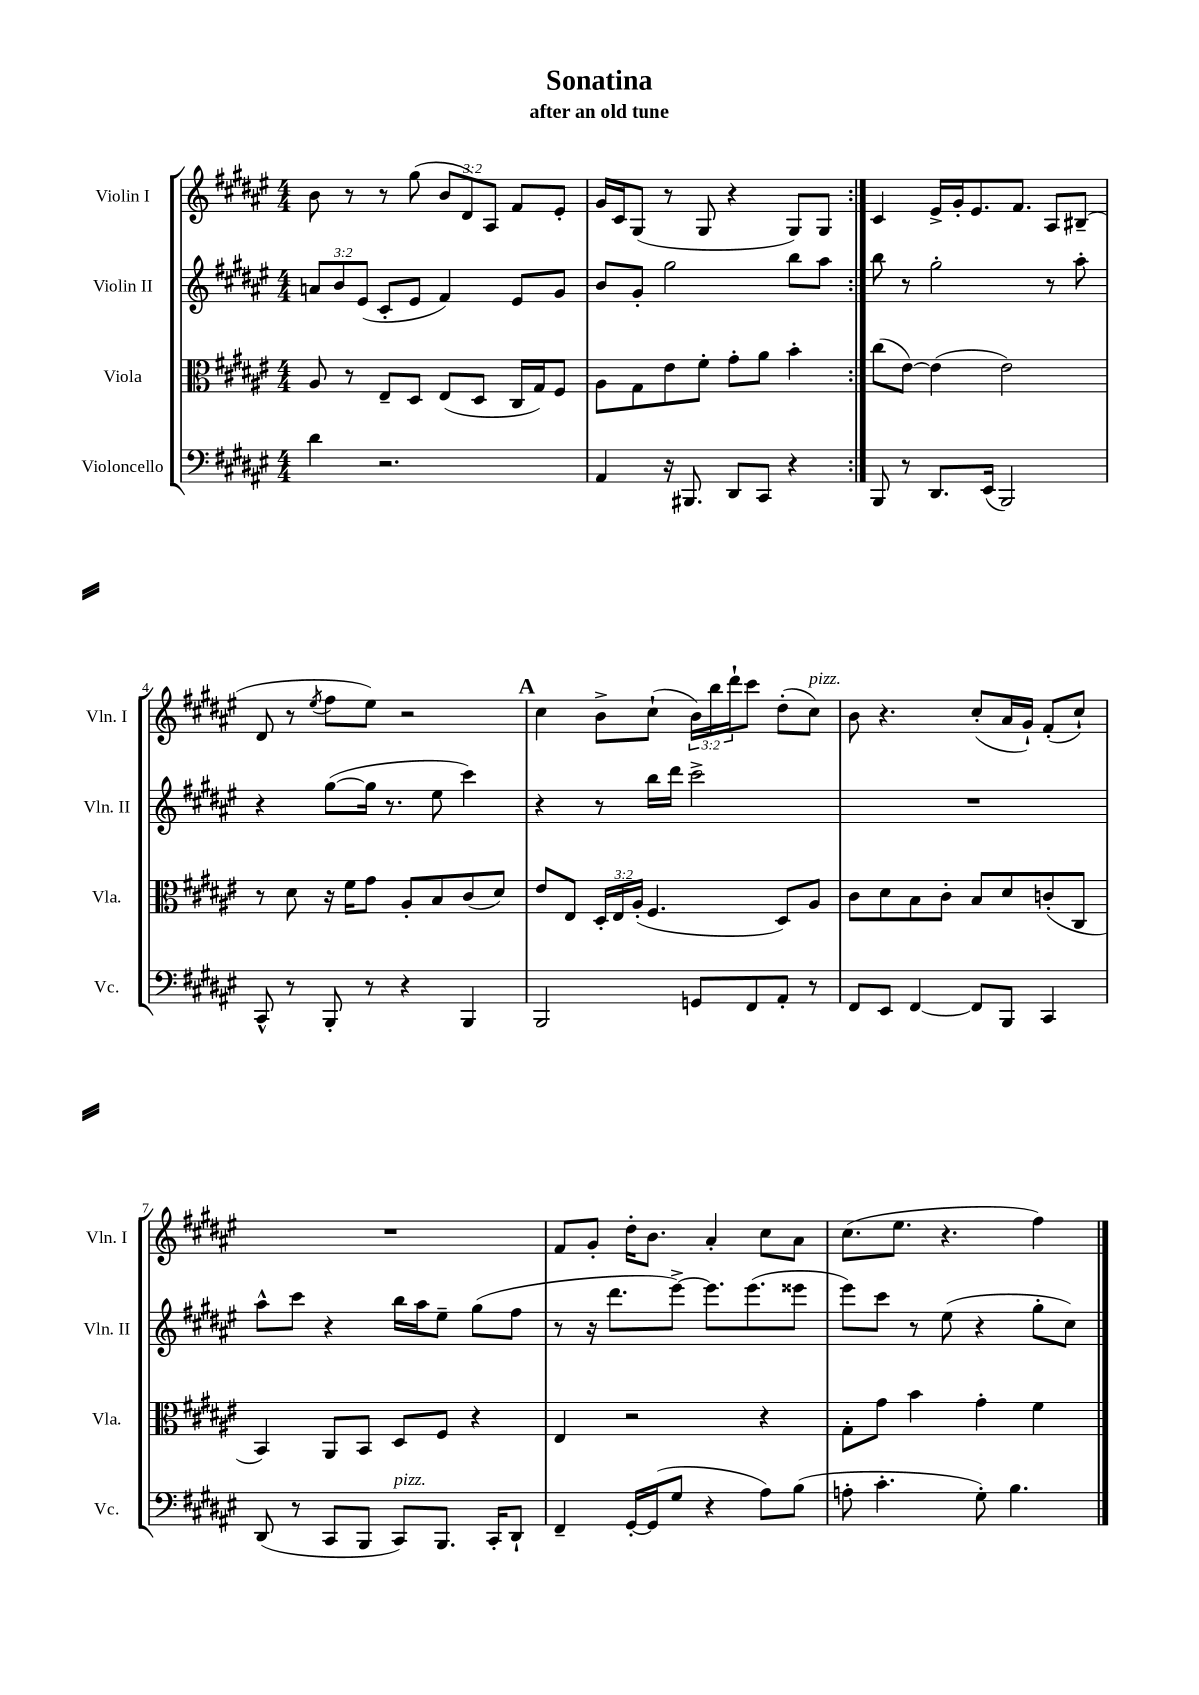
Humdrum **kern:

**kern	**kern	**kern	**kern
*part4	*part3	*part2	*part1
*staff4	*staff3	*staff2	*staff1
*I"Violoncello	*I"Viola	*I"Violin II	*I"Violin I
*I'Vc.	*I'Vla.	*I'Vln. II	*I'Vln. I
*clefF4	*clefC3	*clefG2	*clefG2
*k[f#c#g#d#a#e#]	*k[f#c#g#d#a#e#]	*k[f#c#g#d#a#e#]	*k[f#c#g#d#a#e#]
*M4/4	*M4/4	*M4/4	*M4/4
=1	=1	=1	=1
4d#\	8A#/	12an/L	8b\
.	.	12b/	.
.	8r	.	8r
.	.	(12e#/J	.
2.r	8E#~/L	8c#'/L	8r
.	8D#/J	8e#/J	(8gg#\
.	(8E#/L	4f#/)	12b/L
.	.	.	12d#/)
.	8D#/J	.	.
.	.	.	12A#/J
.	16C#/LL	8e#/L	8f#/L
.	16G#/J)	.	.
.	8F#/J	8g#/J	8e#'/J
=2	=2	=2	=2
4AA#/	8A#\L	8b/L	16g#/LL
.	.	.	16c#/J
.	8G#\	8g#'/J	(8G#/J
16r	8e#\	2gg#\	8r
8.BBB#X/	.	.	.
.	8f#'\J	.	8G#/
8DD#/L	8g#'\L	.	4r
8CC#/J	8a#\J	.	.
4r	4b'\	8bb\L	8G#/L)
.	.	8aa#\J	8G#/J
=3:|!	=3:|!	=3:|!	=3:|!
8BBB/	(8cc#\L	8bb\	4c#/
8r	[8e#\J)	8r	.
8.DD#/L	(4e#\]	2gg#'\	16e#^/LL
.	.	.	16g#'/J
.	.	.	8.e#/
(16EE#/Jk	.	.	.
2BBB/)	2e#\)	.	.
.	.	.	8.f#/J
.	.	8r	8A#/L
.	.	8aa#'\	(8B#X~/J
!!LO:LB:g=z
=4	=4	=4	=4
8CC#^^/	8r	4r	8d#/
8r	8d#\	.	8r
.	.	.	8qee#/
8BBB'/	16r	([8gg#\L	8ff#\L
.	16f#\KL	.	.
8r	8g#\J	16gg#\Jk]	8ee#\J)
.	.	8.r	.
4r	8A#'/L	.	2r
.	8B/	8ee#\	.
4BBB/	(8c#/	4ccc#\)	.
.	8d#/J)	.	.
!!LO:REH:place=s1:t=A
=5	=5	=5	=5
2BBB/	8e#/L	4r	4cc#\
.	8E#/J	.	.
.	24D#'/LL	8r	8b^\L
.	24E#/	.	.
.	(24A#'/JJ	.	.
.	4.F#/	16bb\LL	(8cc#`\J
.	.	16ddd#\JJ	.
8GGn/L	.	2ccc#^\	24b\LL)
.	.	.	24bb\
.	.	.	24ddd#`\J
8FF#/	.	.	8ccc#\J
8AA#'/J	8D#/L)	.	(8dd#'\L
!	!	!	!LO:TX:a:i:t=pizz.
8r	8A#/J	.	8cc#\J)
=6	=6	=6	=6
8FF#/L	8c#\L	1r	8b\
8EE#/J	8d#\	.	4.r
[4FF#/	8B\	.	.
.	8c#'\J	.	.
8FF#/L]	8B/L	.	(8cc#'/L
8BBB/J	8d#/	.	16a#/L
.	.	.	16g#`/JJ)
4CC#/	(8cn'/	.	(8f#'/L
.	8C#/J	.	8cc#`/J)
!!LO:LB:g=z
=7	=7	=7	=7
(8DD#/	4BB/)	8aa#^^\L	1r
8r	.	8ccc#\J	.
8CC#/L	8AA#/L	4r	.
8BBB/J	8BB/J	.	.
!LO:TX:a:i:t=pizz.	!	!	!
8CC#/L)	8D#/L	16bb\LL	.
.	.	16aa#\J	.
8.BBB/J	8F#/J	8ee#~\J	.
.	4r	(8gg#\L	.
16CC#'/KL	.	.	.
8DD#`/J	.	8ff#\J	.
=8	=8	=8	=8
4FF#~/	4E#/	8r	8f#/L
.	.	16r	8g#'/J
.	.	8.ddd#\L	.
[16GG#'/LL	2r	.	16dd#'\KL
(16GG#/J]	.	.	8.b\J
8G#/J	.	[8eee#^\J)	.
4r	.	8.eee#\L]	4a#'/
.	.	(8.eee#\	.
8A#\L)	4r	.	8cc#\L
(8B\J	.	8eee##X\J	8a#\J
=9	=9	=9	=9
8An'\	8G#'\L	8eee#\L)	(8.cc#\L
4.c#'\	8g#\J	8ccc#\J	.
.	.	.	8.ee#\J
.	4b\	8r	.
.	.	(8ee#\	4.r
8G#'\)	4g#'\	4r	.
4.B\	.	.	.
.	4f#\	8gg#'\L	4ff#\)
.	.	8cc#\J)	.
==	==	==	==
*-	*-	*-	*-
